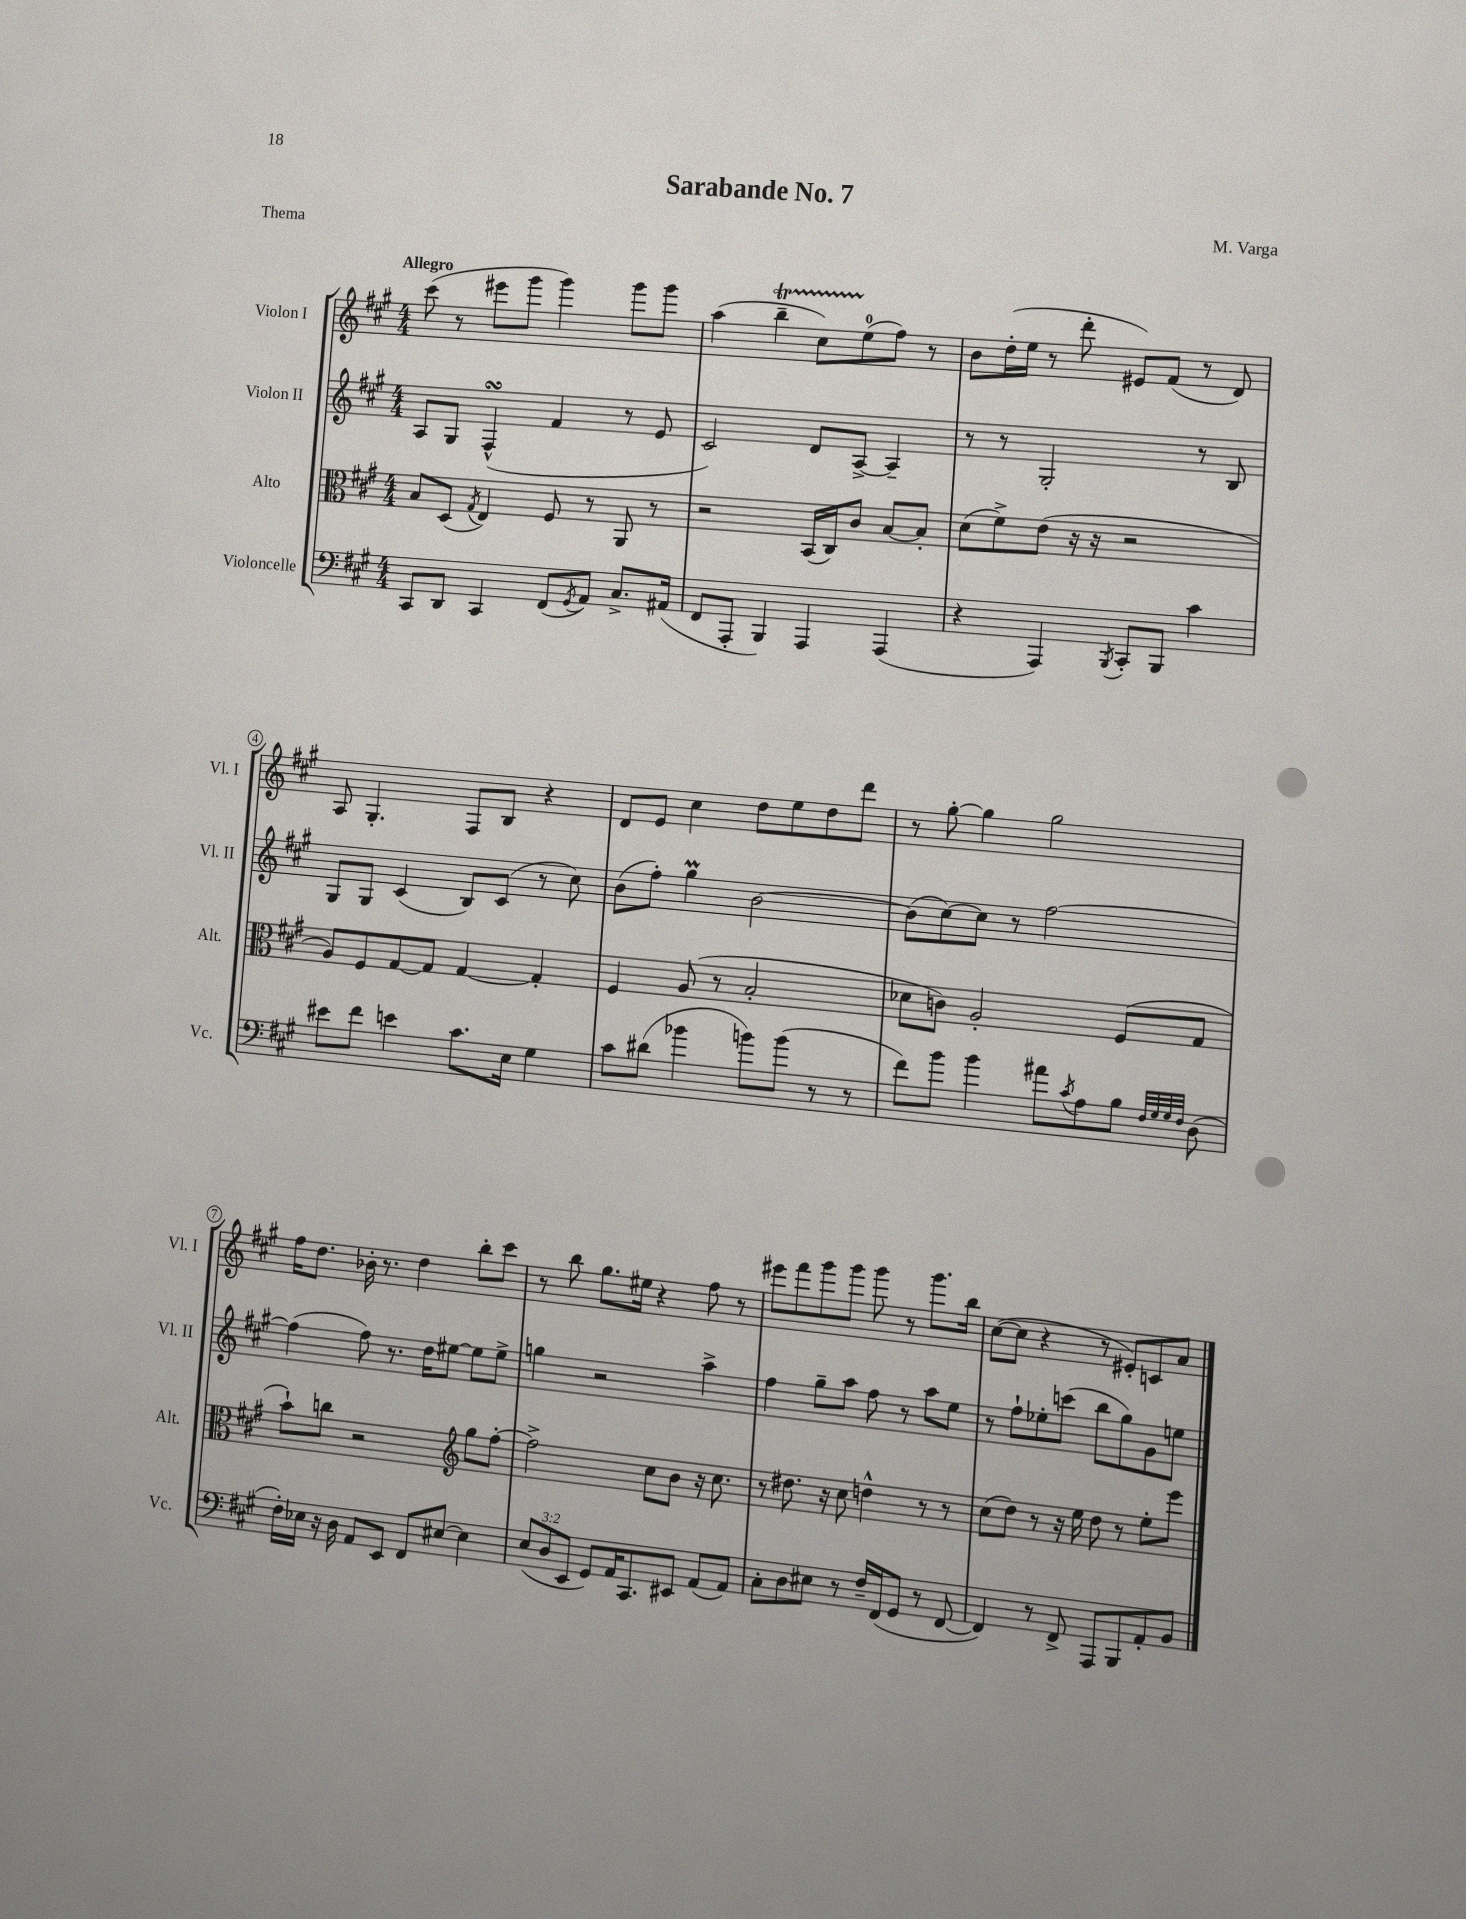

**kern	**kern	**kern	**kern
*part4	*part3	*part2	*part1
*staff4	*staff3	*staff2	*staff1
*I"Violoncelle	*I"Alto	*I"Violon II	*I"Violon I
*I'Vc.	*I'Alt.	*I'Vl. II	*I'Vl. I
*clefF4	*clefC3	*clefG2	*clefG2
*k[f#c#g#]	*k[f#c#g#]	*k[f#c#g#]	*k[f#c#g#]
*M4/4	*M4/4	*M4/4	*M4/4
=1	=1	=1	=1
!	!	!	!LO:TX:a:B:t=Allegro
8CC#/L	8B/L	8A/L	(8ccc#\
8DD/J	(8D/J	8G#/J	8r
.	8qG#/	.	.
4CC#/	4E/)	(4F#sSSS^^/	8eee#X\L
.	.	.	8ggg#\J
(8FF#/L	8F#/	4f#/	4ggg#\)
8qGG#/	.	.	.
8AA/J)	8r	.	.
8.C#^/L	8AA/	8r	8ggg#\L
.	8r	8e/	8ggg#\J
(16AA#X/Jk	.	.	.
=2	=2	=2	=2
8FF#/L	2r	2c#/)	(4aa\
8AAA'/J	.	.	.
4BBB/)	.	.	4bbT~\
4AAA/	(16BB/LL	8d/L	8cc#TTT\L)
.	16C#/J)	.	.
.	8c#/J	[8A^/J	(8ee\
(4AAA/	[8B/L	4A~/]	8ff#\J)
.	8B'/J]	.	8r
=3	=3	=3	=3
4r	(8d\L	8r	8b\L
.	8f#^\)	8r	(16dd'\L
.	.	.	16ee\JJ
4AAA/)	(8e\J	2G#'/	8r
.	16r	.	8ddd'\
.	16r	.	.
8qBBB/	.	.	.
8CC#'/L	2r	.	8e#X/L)
8BBB/J	.	.	(8f#/J
4c#\	.	8r	8r
.	.	8B/	8d/)
!!LO:LB:g=z
=4	=4	=4	=4
8e#X\L	8A/L)	8G#/L	8A/
8f#\J	8F#/	8G#/J	4.G#'/
4en\	[8G#/	(4c#/	.
.	8G#/J]	.	.
8.c#\L	[4G#/	8B/L)	8F#/L
.	.	(8c#/J	8B/J
16E\Jk	.	.	.
4G#\	4G#'/]	8r	4r
.	.	8cc#\)	.
=5	=5	=5	=5
8c#\L	4F#/	(8b\L	8d/L
(8d#X\J	.	8ff#'\J)	8e/J
4b-X\	(8A/	4gg#m\	4cc#\
.	8r	.	.
8bn\L)	2B'/	[2b\	8dd\L
(8b\J	.	.	8ee\
8r	.	.	8dd\
8r	.	.	8ddd\J
=6	=6	=6	=6
8f#\L)	8d-X\L	(8b\L]	8r
8b\J	8cn\J)	[8cc#\)	[8gg#'\
4b\	2A'/	8cc#\J]	4gg#\]
.	.	8r	.
8a#X\L	.	[2ff#\	2gg#\
8qc#/	.	.	.
8A\	.	.	.
8B\J	(8F#/L	.	.
32qqF#/LLL	.	.	.
32qqG#/	.	.	.
32qqG#/	.	.	.
32qqF#/JJJ	.	.	.
(8D\	8G#/J	.	.
!!LO:LB:g=z
=7	=7	=7	=7
16F#'\LL)	8b`\L)	(4ff#\]	16ff#\KL
16E-X\JJ	.	.	8.dd\J
16r	8ccn\J	.	.
16D\	.	.	.
8AA/L	2r	8ff#\)	16b-X'\
.	.	.	8.r
8EE/J	.	8.r	.
8FF#/L	.	.	4dd\
.	.	16dd\KL	.
[8E#X/J	.	[8ee#X\J	.
*	*clefG2	*	*
4E#\]	8gg#\L	8ee#\L]	8bb'\L
.	[8ff#'\J	8ee#^\J	8ccc#\J
=8	=8	=8	=8
(12E/L	2ff#^\]	4ggn\	8r
12D/	.	.	.
.	.	.	8bb\
12EE/J	.	.	.
8GG#/L)	.	2r	8.gg#\L
16AA/K	.	.	.
8.CC#/	.	.	16ee#X\Jk
.	8cc#\L	.	4r
8EE#X/J	8b\J	.	.
(8AA/L	16r	4aa^\	8ff#\
.	8.cc#\	.	.
8AA/J)	.	.	8r
=9	=9	=9	=9
8C#'\L	8r	4ff#\	8eee#X\L
8D\	8.dd#X\	.	8fff#\
8E#X\J	.	8gg#~\L	8ggg#\
.	16r	.	.
8r	8cc#\	8aa\J	8ggg#\J
16F#~/LL	4ddn^^\	8ff#\	8ggg#\
(16FF#/J	.	.	.
8GG#/J	.	8r	8r
8r	8r	8aa\L	8.ggg#\L
[8FF#/	8r	8ee\J	.
.	.	.	16bb\Jk
=10	=10	=10	=10
4FF#/])	(8cc#\L	8r	([8cc#\L
.	8dd\J)	8ff#`\L	8cc#\J]
8r	8r	8ee-X'\	4r
8FF#^/	16r	(8cccn\J	.
.	16ee\	.	.
8AAA/L	8dd\	8bb\L	8r
8BBB/	8r	8gg#\)	8e#X'/L)
8AA'/	8ee'\L	8g#\	8cn/
8BB/J	8eee\J	8een\J	8a/J
==	==	==	==
*-	*-	*-	*-
